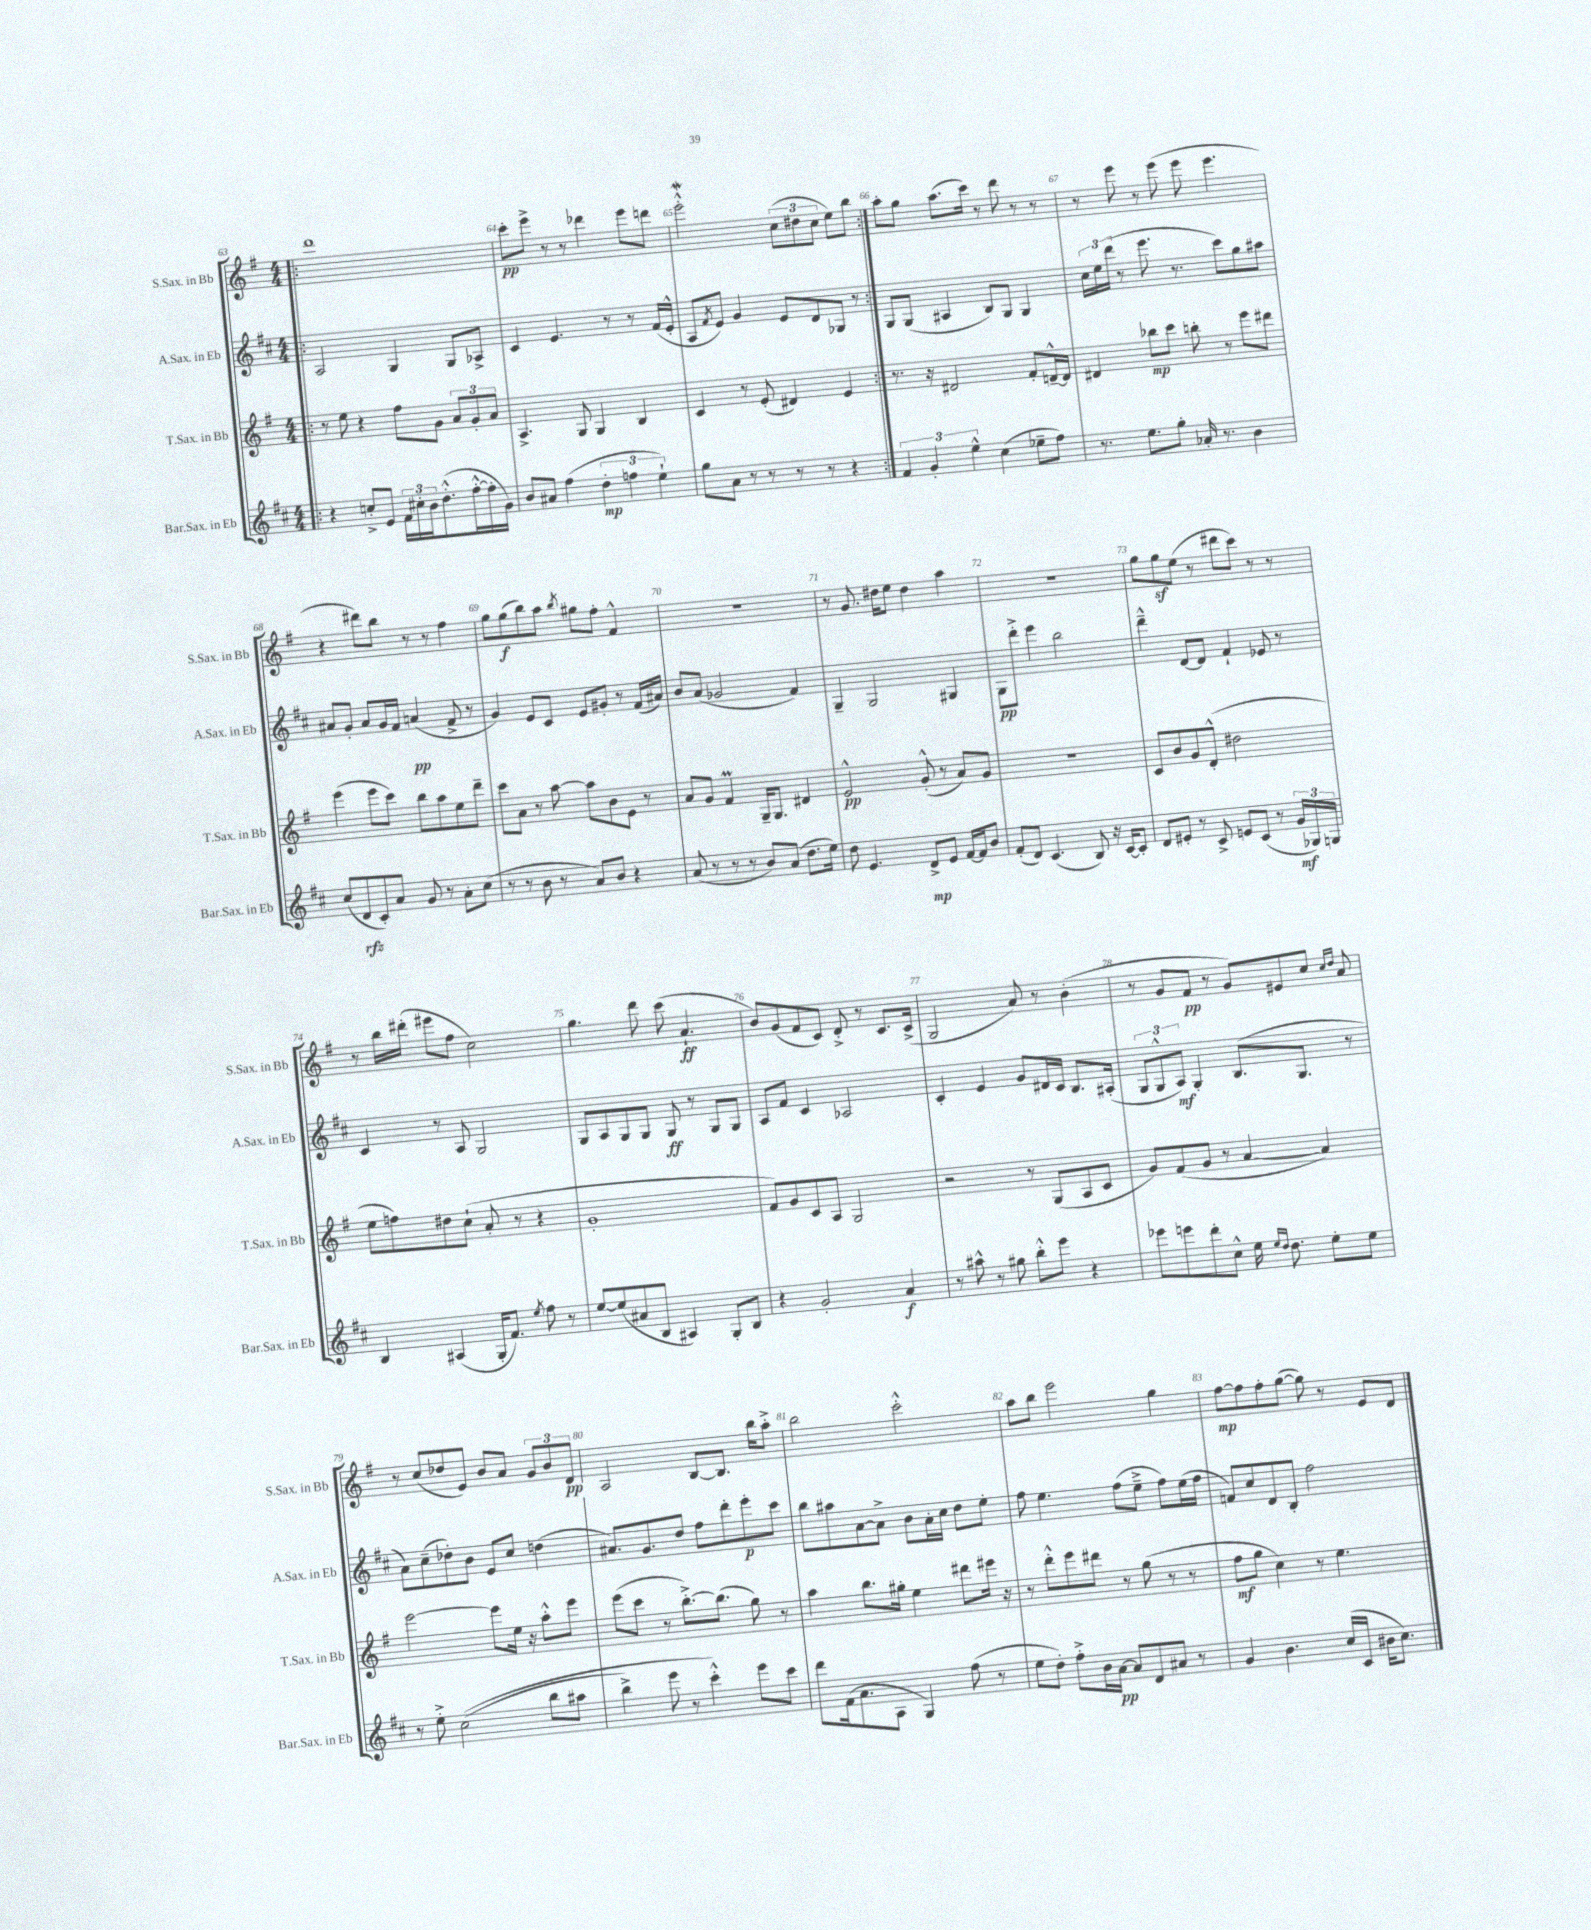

**kern	**kern	**kern	**kern
*staff4	*staff3	*staff2	*staff1
*clefG2	*clefG2	*clefG2	*clefG2
*k[f#c#]	*k[f#]	*k[f#c#]	*k[f#]
*M4/4	*M4/4	*M4/4	*M4/4
=!|:	=!|:	=!|:	=!|:
4r	8r	2A/	1ddd
.	8ee\	.	.
8cc'^/L	4r	.	.
8e/J	.	.	.
24f#\LL	8ff#\L	4G/	.
24cc#'\	.	.	.
24b\J	.	.	.
(8.dd'^^\	8g\J	.	.
.	12a/L	8G/L	.
[16ff#'^^\L	.	.	.
.	12g'/	.	.
16ff#'\]	.	8A-^/J	.
.	12a/J	.	.
16g\JJ)	.	.	.
=	=	=	=
8b/L	4.A^/	4c#/	8ccc'\L
8a#/J	.	.	8eee^\J
(4ff#\	.	4.e/	8r
.	8G/	.	8r
6dd'\	4G/	.	4ddd-\
.	.	8r	.
6ff\	.	.	.
.	4B/	8r	8eee\L
6ee`\)	.	.	.
.	.	(16f#/LL	8ddd\J
.	.	16e'^^/JJ	.
=	=	=	=
8gg\L	4c/	8A/L	2eee'^^\
.	.	8qf#/	.
8a\J	.	8e/J)	.
8r	8r	4g/	.
8r	(8e'/	.	.
8r	4d#/)	8e/L	(12cc\L
.	.	.	12dd#\
8r	.	8d/	.
.	.	.	12cc\J
4r	4e/	8G-/J	8ee\L)
.	.	8r	8bb\J
=:|!	=:|!	=:|!	=:|!
6f#/	8.r	8G/L	8aa'\L
.	.	(8G/J	8gg\J
6g'/	.	.	.
.	16r	.	.
.	2d#/	4A#/	(8.aa\L
6ee^^\	.	.	.
.	.	.	16ccc\Jk)
(4cc#\	.	8B/L)	8r
.	.	8G/J	8ddd\
8ee-~\L	8f#'/L	4G/	8r
8ff#\J)	[16d~^^/L	.	8r
.	16d/]JJ	.	.
=	=	=	=
8.r	4d#/	24cc#\LL	8r
.	.	24ee\	.
.	.	(24ddd\JJ	.
.	.	8r	8eee\
8.ee\L	.	.	.
.	8bb-\L	8.eee\	8r
8gg'\J	8ccc\J	.	(8eee\
.	.	8.r	.
16a-'/	8bb'\	.	8eee\
8.r	.	.	.
.	8r	8ccc#\L)	4.eee\
4b\	8eee\L	8gg\	.
.	8ddd#\J	8aa#\J	.
=	=	=	=
(8cc#/L	(4eee\	8a#/L	4r
8d/	.	8g'/J	.
8c#'/)	8eee\L	8a#/L	8ddd#\L)
8a/J	8ccc\J)	16g/L	8bb\J
.	.	16f#/JJ	.
8g/	8bb\L	(4a/	8r
8r	8aa\	.	8r
8a'\L	8ee\	8f#^/	4ff#\
(8cc#\J	8ddd~\J	8r	.
=	=	=	=
8r	8ccc\L	4g/)	8gg\L
8r	8a\J	.	(8gg\
8b\	8r	8e/L	8bb\)
8r	[8aa\	8c#/J	8aa\J
.	.	.	8qbb/
8a/L)	8aa\]L	8e/L	8gg#\L
8b/J	8b\	8g#'/J	8ff#'\J
4r	8e\J	8r	4f#^^/
.	8r	(16f#/LL	.
.	.	16a#/JJ)	.
=	=	=	=
(8a/	8a/L	8b/L	1r
8r	8g/J	(8a/J	.
8r	4f#/	2g-/	.
8r	.	.	.
8b/L)	16G~/LK	.	.
.	8.G/J	.	.
(8a/J	.	.	.
8.dd\L	4d#/	4f#/)	.
16ee\Jk)	.	.	.
=	=	=	=
8dd\	2e^^/	4G~/	8r
4.e/	.	.	8.g/
.	.	2G/	.
.	.	.	16dd#\LK
.	.	.	8ee\J
8d^/L	(8g'^^/	.	4dd#\
8e/J	8r	.	.
[16f#/LL	8a/L)	4G#/	4aa\
16f#/]J	.	.	.
8b/J	8g/J	.	.
=	=	=	=
(8f#'/L	1r	8G\L	1r
8d/J)	.	8ddd'^\J	.
(4.c#/	.	4eee\	.
.	.	2bb\	.
8B/)	.	.	.
16r	.	.	.
[16c#/LK	.	.	.
8c#'/]J	.	.	.
=	=	=	=
8d/L	8c/L	4ddd~^^\	8gg\L
8e#'/J	8b/	.	8gg\
8r	8g/	[8d/L	(8ee\J
8c#^/	(8d'^^/J	8d/]J	8r
8e/L	2dd#\	4f#`/	8ddd#\L
(8c#/J	.	.	8ccc\J)
8r	.	8e-/	8r
24g/LL	.	8r	8r
24G-/)	.	.	.
24G/JJ	.	.	.
=	=	=	=
4B/	8ee\L	4c#/	8r
.	8ff\)	.	16bb\LL
.	.	.	(16ddd#'\JJ
(4A#/	8dd#\	8r	8eee#\L
.	(8cc`\J	8A/	8ff#\J
16G'/LK	8a'/	2G/	2cc\)
8.f#/J)	.	.	.
.	8r	.	.
8qee/	.	.	.
8ff#\	4r	.	.
8r	.	.	.
=	=	=	=
[8ee/L	1g'	8G/L	4.gg\
(8ee/]	.	8A/	.
8a#/	.	8G/	.
8B/J	.	8G/J	8ddd\
4A#/)	.	8G/	(8ccc\
.	.	8r	4.a`/
8G'/L	.	8G/L	.
8B/J	.	8G/J	.
=	=	=	=
4r	8f#/L)	8A/L	8b/L)
.	8g/	8f#/J	(8g/
2g'/	8c/	4c#/	8f#/
.	8A/J	.	8c/J)
.	2G/	2A-/	8d'^/
.	.	.	8r
4a/	.	.	8.c/L
.	.	.	(16c^/Jk
=	=	=	=
8r	2r	4c#'/	2G/
8aa#^^\	.	.	.
8r	.	4e/	.
8gg#\	.	.	.
8bb'^^\L	8r	8g/L	8a/)
8eee\J	(8G/L	16d#/L	8r
.	.	16c#/JJ	.
4r	8A/	8.B/L	(4b'\
.	8c/J	.	.
.	.	(16A#'/Jk	.
=	=	=	=
8eee-\L	8g/L)	12G/L	8r
.	.	12G^^/	.
8eee\	(8f#/	.	8g/L
.	.	12A/J)	.
8ddd'\	8g/J	4G'/	8f#/J
8cc#^^\J	8r	.	8r
16ee\	[4a/	(8.B/L	8g/L)
16qqee/LL	.	.	.
16qqdd/JJ	.	.	.
8.dd\	.	.	.
.	.	.	8e#/
.	.	8.G/J	.
8ee'\L	4a/])	.	8cc/J
.	.	.	16qqcc/LL
.	.	.	16qqdd/JJ
8ee\J	.	8r	8a/
=	=	=	=
8r	[2eee\	8a\L)	8r
8ee'^\	.	(8cc#~\	(8cc/L
&((2cc#\	.	8dd-'\)	8dd-/
.	.	8b\J	8e/J)
.	8eee\]L	8e/L	8b/L
.	16ee\Jk	8cc#/J	8a/J
.	16r	.	.
8bb\L	8aa'^^\L	(4dd\	12g/L
.	.	.	12b/
8aa#\J	8eee\J	.	.
.	.	.	12d/J
=	=	=	=
4bb^\)	(8eee\L	8.a#/L)	2A/
.	8ccc\J	.	.
.	.	8.g/	.
8eee\	8r	.	.
8r	[8.bb'^\L)	8dd/J	.
4ccc#'^^\&)	.	8ff#\L	[8B/L
.	(8.bb\]J	.	.
.	.	8ddd'\	8.B/]J
8eee\L	8gg\)	8eee'\	.
.	.	.	16bb\LK
8ccc#\J	8r	8ccc#\J	8aa'^\J
=	=	=	=
8ddd\L	4aa\	8bb\L	2bb\
(16f#\k	.	8aa#\	.
8.a\	.	.	.
.	8.bb\L	[8a\	.
8A\J	.	8a^\]J	.
.	16gg#'\Jk	.	.
4G/)	4ee\	8b\L	2ccc'^^\
.	.	16a'\L	.
.	.	16cc#\JJ	.
(8ff#\	8ddd#\L	8dd\L	.
8r	16eee#\Jk	8ee'\J	.
.	16r	.	.
=	=	=	=
8ee\L	8r	8ff#\	8aa\L
8dd'\J)	8ddd'^^\L	4.ee\	8bb\J
8ff#'^\L	8eee\	.	2eee\
16b\L	8ddd#\J	.	.
[16a\JJ	.	.	.
8a/]L	8r	(8ff#\L	.
8d/	(8gg\	8ee~^\J	.
8a#/J	8r	8ff#\L)	4gg\
8r	8r	(16ee\L	.
.	.	16ff#\JJ	.
=	=	=	=
4g/	8ff#\L	8f/L)	[8ff#\L
.	8gg\J	8cc#/	8ff#\]
4.b\	4cc\)	8d/	8ff#'\
.	.	8B'/J	([8gg\J
.	8r	2ff#\	8gg\])
(16cc#/LL	4.ee\	.	8r
16c#/JJ	.	.	.
16b#\LK	.	.	8e/L
8.cc#\J)	.	.	.
.	.	.	8d/J
==	==	==	==
*-	*-	*-	*-
